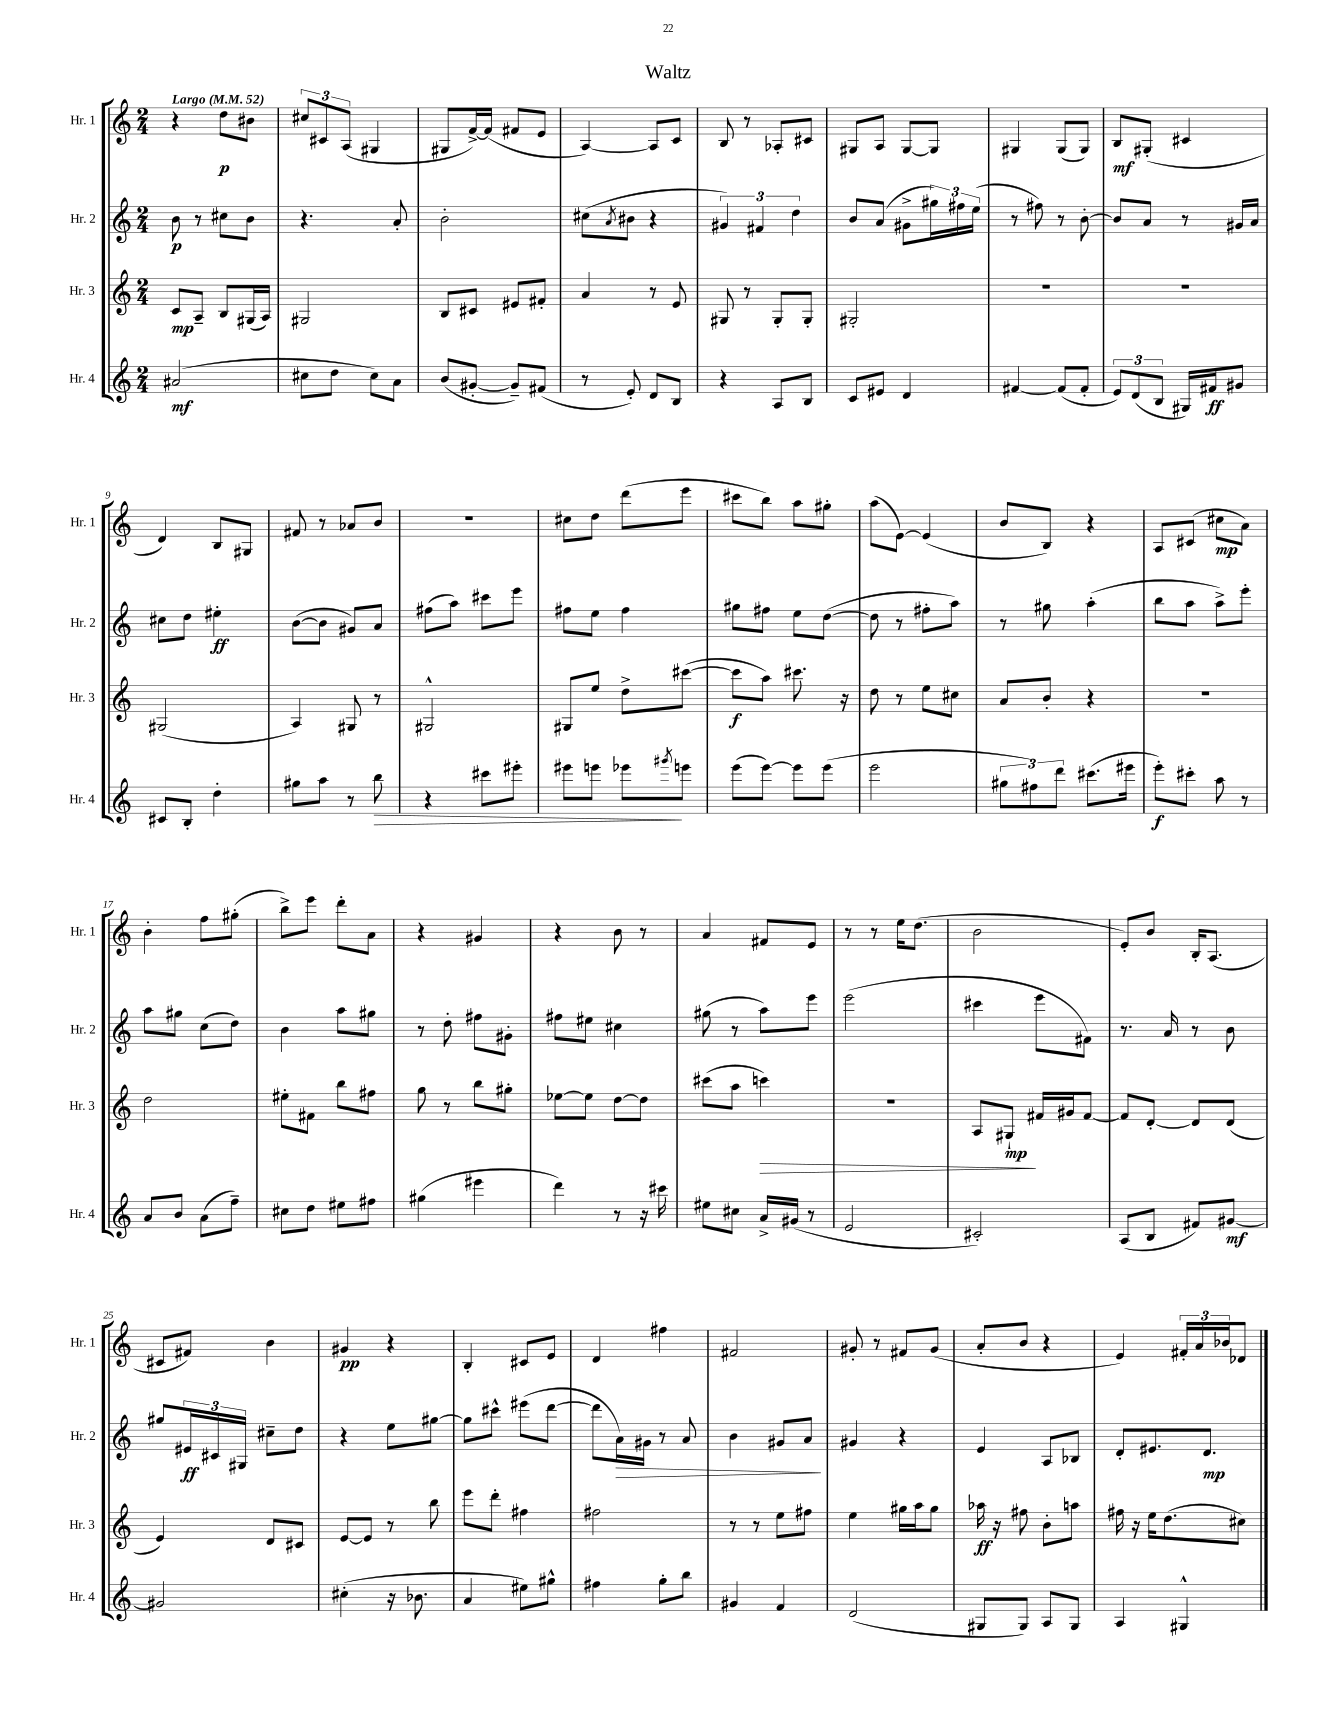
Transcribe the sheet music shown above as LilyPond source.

\header { title = "Waltz" }
<<
\new StaffGroup <<
\new Staff = "s0" \with { instrumentName = "Hr. 1" shortInstrumentName = "Hr. 1" } {
    \clef treble \key c \major \numericTimeSignature \time 2/4 \tempo "Largo" 4 = 52
    r4 d''8\p bis'8 |
    \tuplet 3/2 { cis''8 cis'8 a8( } gis4 |
    gis8 f'16~->) f'16( fis'8 e'8 |
    a4~) a8 c'8 |
    b8 r8 aes8-. cis'8 |
    gis8 a8 gis8~ gis8 |
    gis4 gis8( gis8) |
    b8\mf gis8-.( cis'4 |
    d'4) b8 gis8 |
    fis'8 r8 aes'8 b'8 |
    r2 |
    cis''8 d''8 d'''8( e'''8 |
    cis'''8 b''8) a''8 gis''8-. |
    a''8( e'8~) e'4( |
    b'8 b8) r4 |
    a8 cis'8( cis''8\mp a'8) |
    b'4-. f''8 gis''8-.( |
    b''8->) e'''8 d'''8-. a'8 |
    r4 gis'4 |
    r4 b'8 r8 |
    a'4 fis'8 e'8 |
    r8 r8 e''16 d''8.( |
    b'2 |
    e'8-.) b'8 b16-. a8.( |
    cis'8 fis'8) b'4 |
    gis'4\pp r4 |
    b4-. cis'8 e'8 |
    d'4 fis''4 |
    fis'2 |
    gis'8-. r8 fis'8 gis'8( |
    a'8-. b'8 r4 |
    e'4) \tuplet 3/2 { fis'16-. a'16 bes'16 } des'8 \bar "|." |
}
\new Staff = "s1" \with { instrumentName = "Hr. 2" shortInstrumentName = "Hr. 2" } {
    \clef treble \key c \major \numericTimeSignature \time 2/4
    b'8\p r8 cis''8 b'8 |
    r4. a'8-. |
    b'2-. |
    cis''8( \acciaccatura { a'8 } bis'8 r4 |
    \tuplet 3/2 { gis'4) fis'4 d''4 } |
    b'8 a'8( gis'8-> \tuplet 3/2 { gis''16) fis''16 e''16( } |
    r8 fis''8) r8 b'8~-. |
    b'8 a'8 r8 gis'16 a'16 |
    cis''8 d''8 eis''4-.\ff |
    b'8~( b'8 gis'8) a'8 |
    fis''8( a''8) cis'''8 e'''8 |
    fis''8 e''8 fis''4 |
    gis''8 fis''8 e''8 d''8~( |
    d''8 r8 fis''8-. a''8) |
    r8 gis''8 a''4-.( |
    b''8 a''8 a''8->) e'''8-. |
    a''8 gis''8 c''8( d''8) |
    b'4 a''8 gis''8 |
    r8 d''8-. fis''8 gis'8-. |
    fis''8 eis''8 cis''4 |
    gis''8( r8 a''8) e'''8 |
    e'''2( |
    cis'''4 e'''8 fis'8) |
    r8. a'16 r8 b'8 |
    gis''8 \tuplet 3/2 { eis'16\ff cis'16 gis16 } cis''8-- d''8 |
    r4 e''8 gis''8~ |
    gis''8 cis'''8-^ eis'''8( d'''8~ |
    d'''8 a'16\>) gis'16 r8 a'8 |
    b'4 gis'8 a'8\! |
    gis'4 r4 |
    e'4 a8 bes8 |
    d'8-. eis'8. d'8.\mp \bar "|." |
}
\new Staff = "s2" \with { instrumentName = "Hr. 3" shortInstrumentName = "Hr. 3" } {
    \clef treble \key c \major \numericTimeSignature \time 2/4
    c'8\mp a8-- b8 gis16( a16) |
    gis2 |
    b8 cis'8 eis'8 fis'8-. |
    a'4 r8 e'8 |
    gis8 r8 gis8-. gis8-. |
    gis2-. |
    r2 |
    R2 |
    gis2( |
    a4) gis8 r8 |
    gis2-^ |
    gis8 e''8 d''8-> cis'''8~( |
    cis'''8\f a''8) cis'''8. r16 |
    d''8 r8 e''8 cis''8 |
    a'8 b'8-. r4 |
    R2 |
    d''2 |
    eis''8-. fis'8 b''8 fis''8 |
    g''8 r8 b''8 gis''8-. |
    ees''8~ ees''8 d''8~ d''8 |
    cis'''8( a''8 c'''4\>) |
    r2 |
    a8 gis8-!\mp\! fis'16 gis'16 fis'8~ |
    fis'8 d'8~-. d'8 d'8( |
    e'4) d'8 cis'8 |
    e'8~ e'8 r8 b''8 |
    e'''8 d'''8-. fis''4 |
    fis''2 |
    r8 r8 e''8 fis''8 |
    e''4 gis''16 a''16 gis''8 |
    aes''16\ff r16 fis''8 b'8-. a''8 |
    fis''16 r16 e''16 d''8.( cis''8) \bar "|." |
}
\new Staff = "s3" \with { instrumentName = "Hr. 4" shortInstrumentName = "Hr. 4" } {
    \clef treble \key c \major \numericTimeSignature \time 2/4
    ais'2\mf( |
    cis''8 d''8 cis''8) a'8 |
    b'8( gis'8~-. gis'8--) fis'8( |
    r8 e'8-.) d'8 b8 |
    r4 a8 b8 |
    c'8 eis'8 d'4 |
    fis'4~ fis'8( fis'8-. |
    \tuplet 3/2 { e'8) d'8( b8 } gis16) fis'16\ff gis'8 |
    cis'8 b8-. d''4-. |
    gis''8 a''8 r8 b''8\> |
    r4 cis'''8 eis'''8-. |
    eis'''8 e'''8 ees'''8\! \acciaccatura { gis'''8 } e'''8 |
    e'''8( e'''8~) e'''8 e'''8( |
    e'''2 |
    \tuplet 3/2 { gis''8 fis''8) d'''8 } cis'''8.( eis'''16 |
    e'''8-.\f) cis'''8-. a''8 r8 |
    a'8 b'8 a'8( f''8--) |
    cis''8 d''8 eis''8 fis''8 |
    gis''4( eis'''4 |
    d'''4) r8 r16 cis'''16 |
    eis''8 cis''8 a'16-> gis'16( r8 |
    e'2 |
    cis'2-.) |
    a8( b8 fis'8) gis'8~\mf |
    gis'2 |
    cis''4-.( r16 bes'8. |
    a'4 eis''8) gis''8-^ |
    fis''4 g''8-. b''8 |
    gis'4 f'4 |
    d'2( |
    gis8 gis8) a8 gis8 |
    a4 gis4-^ \bar "|." |
}
>>
>>
